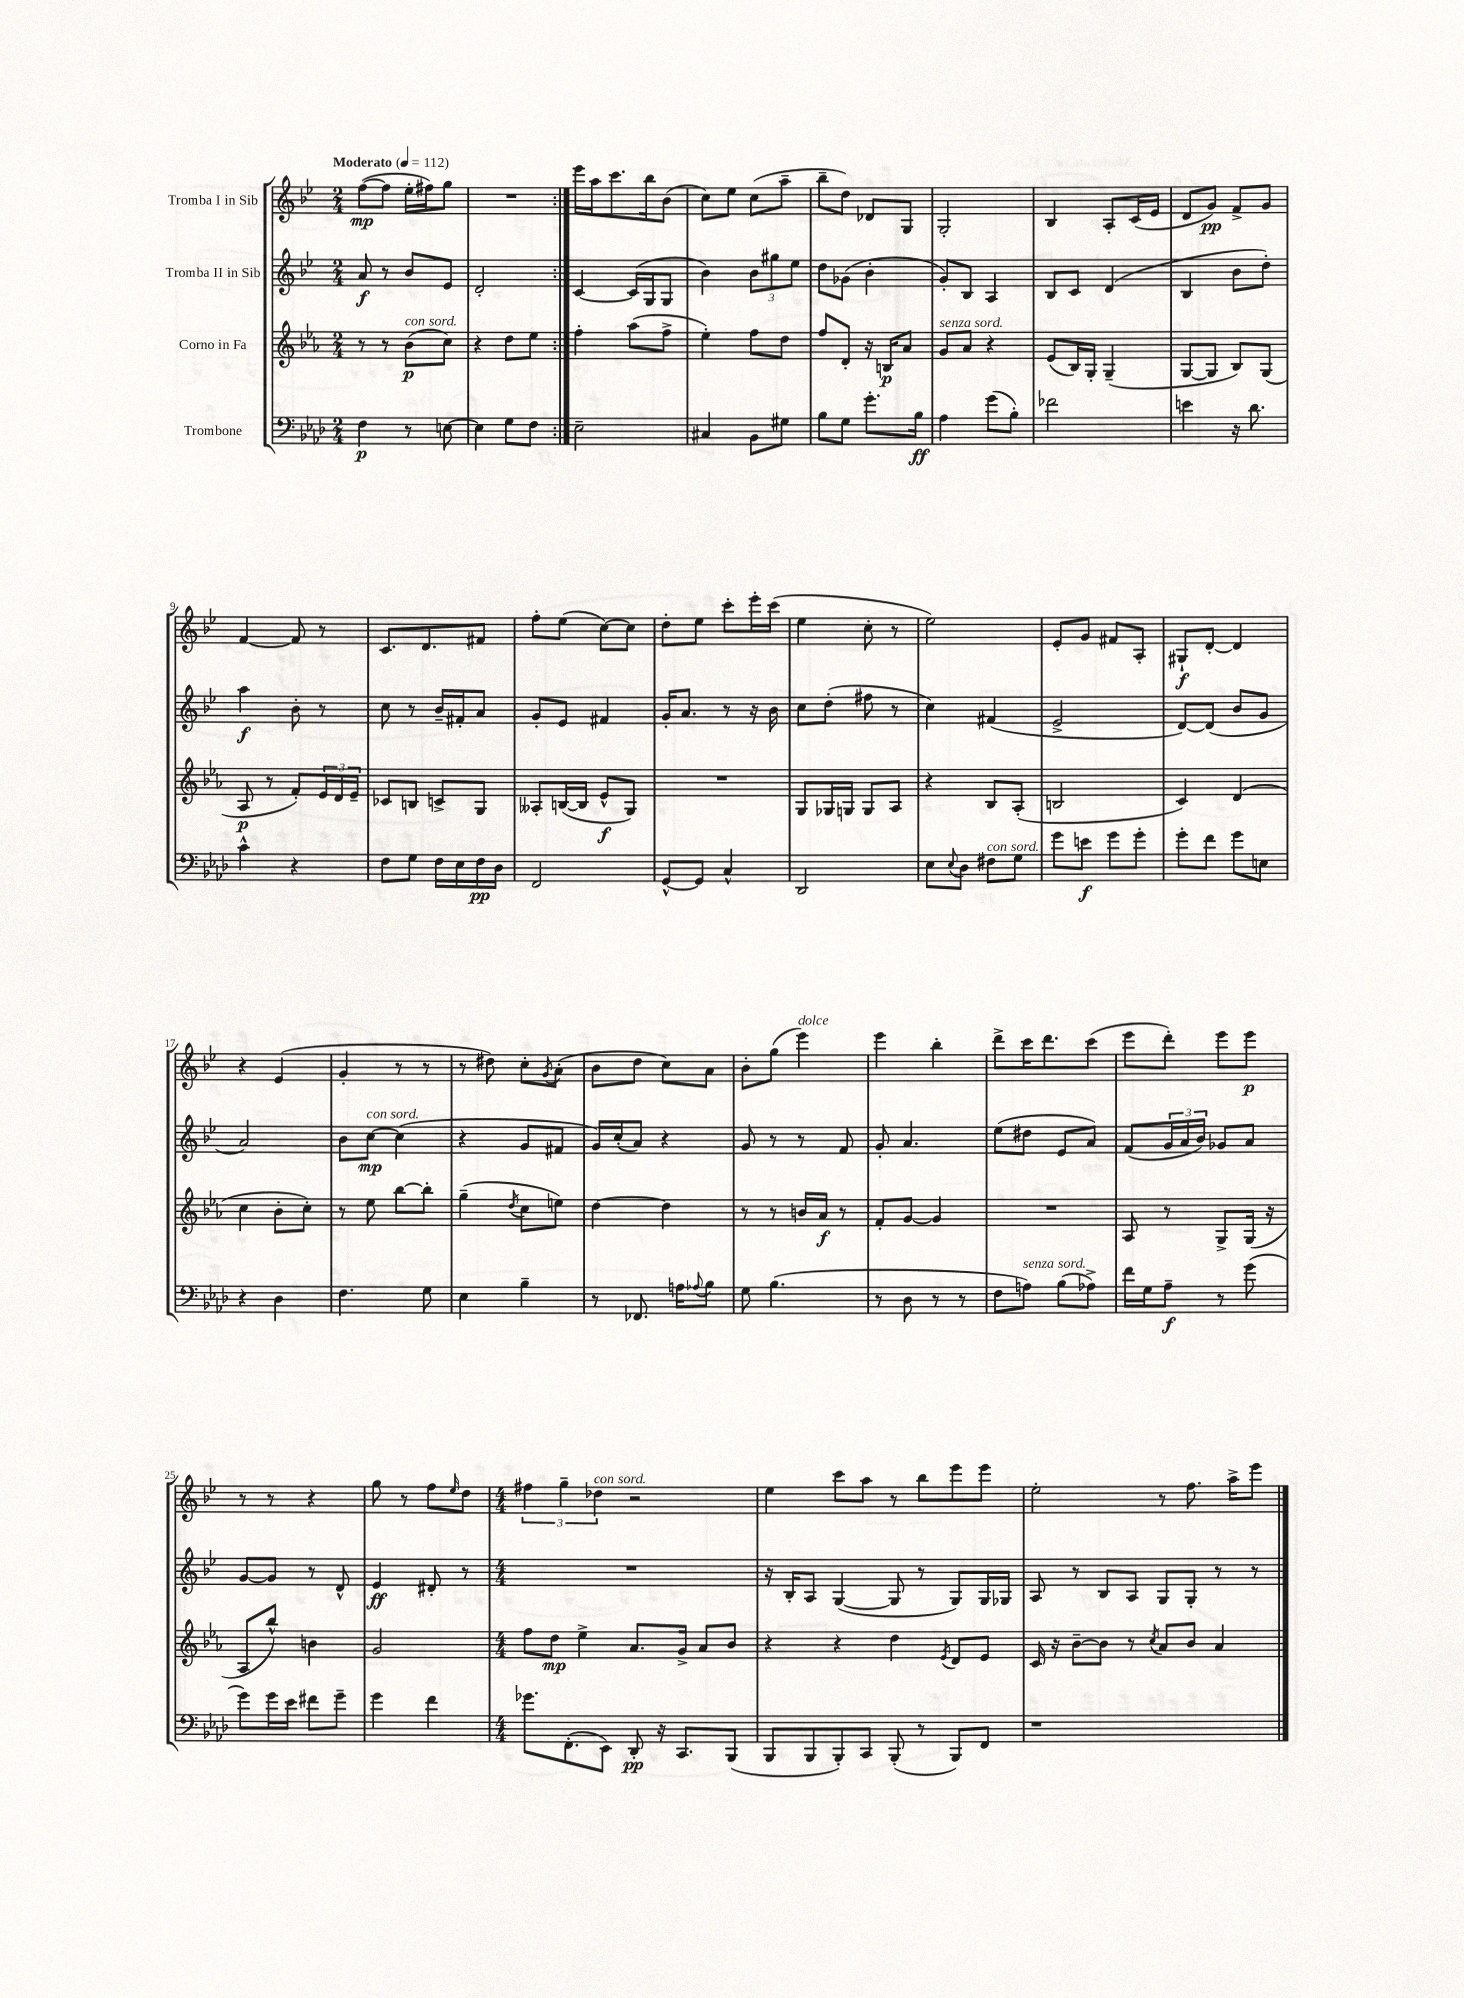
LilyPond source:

<<
\new StaffGroup <<
\new Staff = "s0" \with { instrumentName = "Tromba I in Sib" } {
    \clef treble \key bes \major \numericTimeSignature \time 2/4 \tempo "Moderato" 4 = 112
    \repeat volta 2 { f''8~\mp( f''8 ees''16-. fis''16) g''8 |
    R2 | }
    ees'''16 a''16 c'''8. bes''16 bes'8( |
    c''8) ees''8 c''8( a''8-- |
    bes''8-- d''8) des'8 g8 |
    g2-. |
    bes4 a8-. c'16( ees'16 |
    d'8 g'8\pp) f'8-> g'8 |
    f'4~ f'8 r8 |
    c'8. d'8. fis'8 |
    f''8-. ees''8( c''8~) c''8 |
    d''8-. ees''8 c'''8-. ees'''16-. c'''16( |
    ees''4 c''8-. r8 |
    ees''2) |
    ees'8-. g'8 fis'8 a8-. |
    gis8-!\f d'8~-. d'4 |
    r4 ees'4( |
    g'4-. r8 r8 |
    r8 dis''8) c''8-. \acciaccatura { g'8 } a'8-.( |
    bes'8 d''8 c''8) a'8 |
    bes'8-. g''8( ees'''4^\markup { \italic "dolce" }) |
    ees'''4 bes''4-. |
    d'''8-> c'''16 d'''8. c'''8( |
    ees'''8 d'''8-.) ees'''8 ees'''8\p |
    r8 r8 r4 |
    g''8 r8 f''8 \grace { ees''16 } d''8 |
    \numericTimeSignature \time 4/4 \tuplet 3/2 { fis''4 g''4-- des''4^\markup { \italic "con sord." } } r2 |
    ees''4 c'''8 a''8 r8 bes''8 ees'''8 ees'''8 |
    ees''2-. r8 f''8. a''16-> ees'''8 \bar "|." |
}
\new Staff = "s1" \with { instrumentName = "Tromba II in Sib" } {
    \clef treble \key bes \major \numericTimeSignature \time 2/4
    \repeat volta 2 { a'8\f r8 bes'8 ees'8 |
    d'2-. | }
    c'4~ c'16( g16 g8 |
    bes'4) \tuplet 3/2 { bes'8 gis''8 ees''8 } |
    d''8 ges'8( bes'4-. |
    g'8-.) bes8 a4 |
    bes8 c'8 d'4( |
    bes4 bes'8 d''8-.) |
    a''4\f bes'8-. r8 |
    c''8 r8 bes'16-- fis'16-. a'8 |
    g'8-. ees'8 fis'4 |
    g'16-. a'8. r8 r16 bes'16 |
    c''8 d''8-.( fis''8 r8 |
    c''4) fis'4( |
    ees'2-> |
    d'8~) d'8( bes'8 g'8 |
    a'2) |
    bes'8 c''8~\mp^\markup { \italic "con sord." } c''4( |
    r4 g'8 fis'8 |
    g'16) c''16-.( a'8) r4 |
    g'8 r8 r8 f'8 |
    g'8-. a'4. |
    ees''8( dis''8 ees'8 a'8) |
    f'8( \tuplet 3/2 { g'16 a'16 bes'16) } ges'8 a'8 |
    g'8~ g'8 r8 d'8-^ |
    ees'4\ff dis'8-. r8 |
    \numericTimeSignature \time 4/4 R1 |
    r16 bes16-. a8 g4~( g8 r8 g8) g16 ges16 |
    a8 r8 bes8 a8 g8 g8-. r8 r8 \bar "|." |
}
\new Staff = "s2" \with { instrumentName = "Corno in Fa" } {
    \clef treble \key ees \major \numericTimeSignature \time 2/4
    \repeat volta 2 { r8 r8 bes'8\p^\markup { \italic "con sord." }( c''8) |
    r4 d''8 ees''8 | }
    f''4-. aes''8( f''8-> |
    ees''4-.) f''8 d''8 |
    f''8 d'8-. r16 b16\p aes'8 |
    g'8^\markup { \italic "senza sord." } aes'8 r4 |
    ees'8( bes16) g16-. g4--( |
    g8~ g8 bes8) g8( |
    aes8\p r8 f'8-.) \tuplet 3/2 { ees'16 d'16 ees'16-- } |
    ces'8 b8 c'8-> g8 |
    aeses8-. b16~( b16 ees'8-^\f g8) |
    R2 |
    g8 ges16 g16 g8 aes8 |
    r4 bes8 aes8-.( |
    b2 |
    c'4) d'4( |
    c''4 bes'8-. c''8-.) |
    r8 ees''8 bes''8~ bes''8-. |
    g''4--( \acciaccatura { d''8 } c''8 e''8) |
    d''4~ d''4 |
    r8 r8 b'16 aes'16\f r8 |
    f'8-. g'8~ g'4 |
    R2 |
    aes8 r8 g8-> g16( r16 |
    aes8 bes''8-^) b'4 |
    g'2 |
    \numericTimeSignature \time 4/4 f''8 d''8\mp ees''4-> aes'8. g'16-> aes'8 bes'8 |
    r4 r4 d''4 \acciaccatura { ees'8 } d'8 ees'8 |
    c'16 r16 bes'8~-- bes'8 r8 \acciaccatura { c''8 } aes'8 bes'8 aes'4 \bar "|." |
}
\new Staff = "s3" \with { instrumentName = "Trombone" } {
    \clef bass \key aes \major \numericTimeSignature \time 2/4
    \repeat volta 2 { f4\p r8 e8~ |
    e4 g8 f8 | }
    ees2-- |
    cis4 bes,8 gis8 |
    bes8 g8 g'8.-. bes16\ff |
    aes4 g'8( bes8-.) |
    fes'2 |
    e'4 r16 des'8. |
    c'4-^ r4 |
    f8 g8 f16 ees16 f16\pp des16 |
    f,2 |
    g,8~-^ g,8 c4-^ |
    des,2 |
    ees8 \appoggiatura { ees8 } des8 fis8^\markup { \italic "con sord." } g8 |
    g'8 e'8\f g'8 g'8-. |
    g'8-. f'8 g'8 e8 |
    r4 des4 |
    f4. g8 |
    ees4 bes4-- |
    r8 fes,8. a16 \appoggiatura { aes8 } bes8 |
    g8 bes4.( |
    r8 des8 r8 r8 |
    f8 a8^\markup { \italic "senza sord." }) bes8( aes8->) |
    f'16 g16 aes8--\f r8 g'8( |
    g'8) g'16 ees'16 fis'8 g'8-- |
    g'4 f'4 |
    \numericTimeSignature \time 4/4 ges'8. f,8.-.( ees,8) des,8-.\pp r16 c,8. bes,,8( |
    bes,,8 bes,,8 bes,,8-.) c,8 bes,,8-.( r8 bes,,8) f,8 |
    r1 \bar "|." |
}
>>
>>
